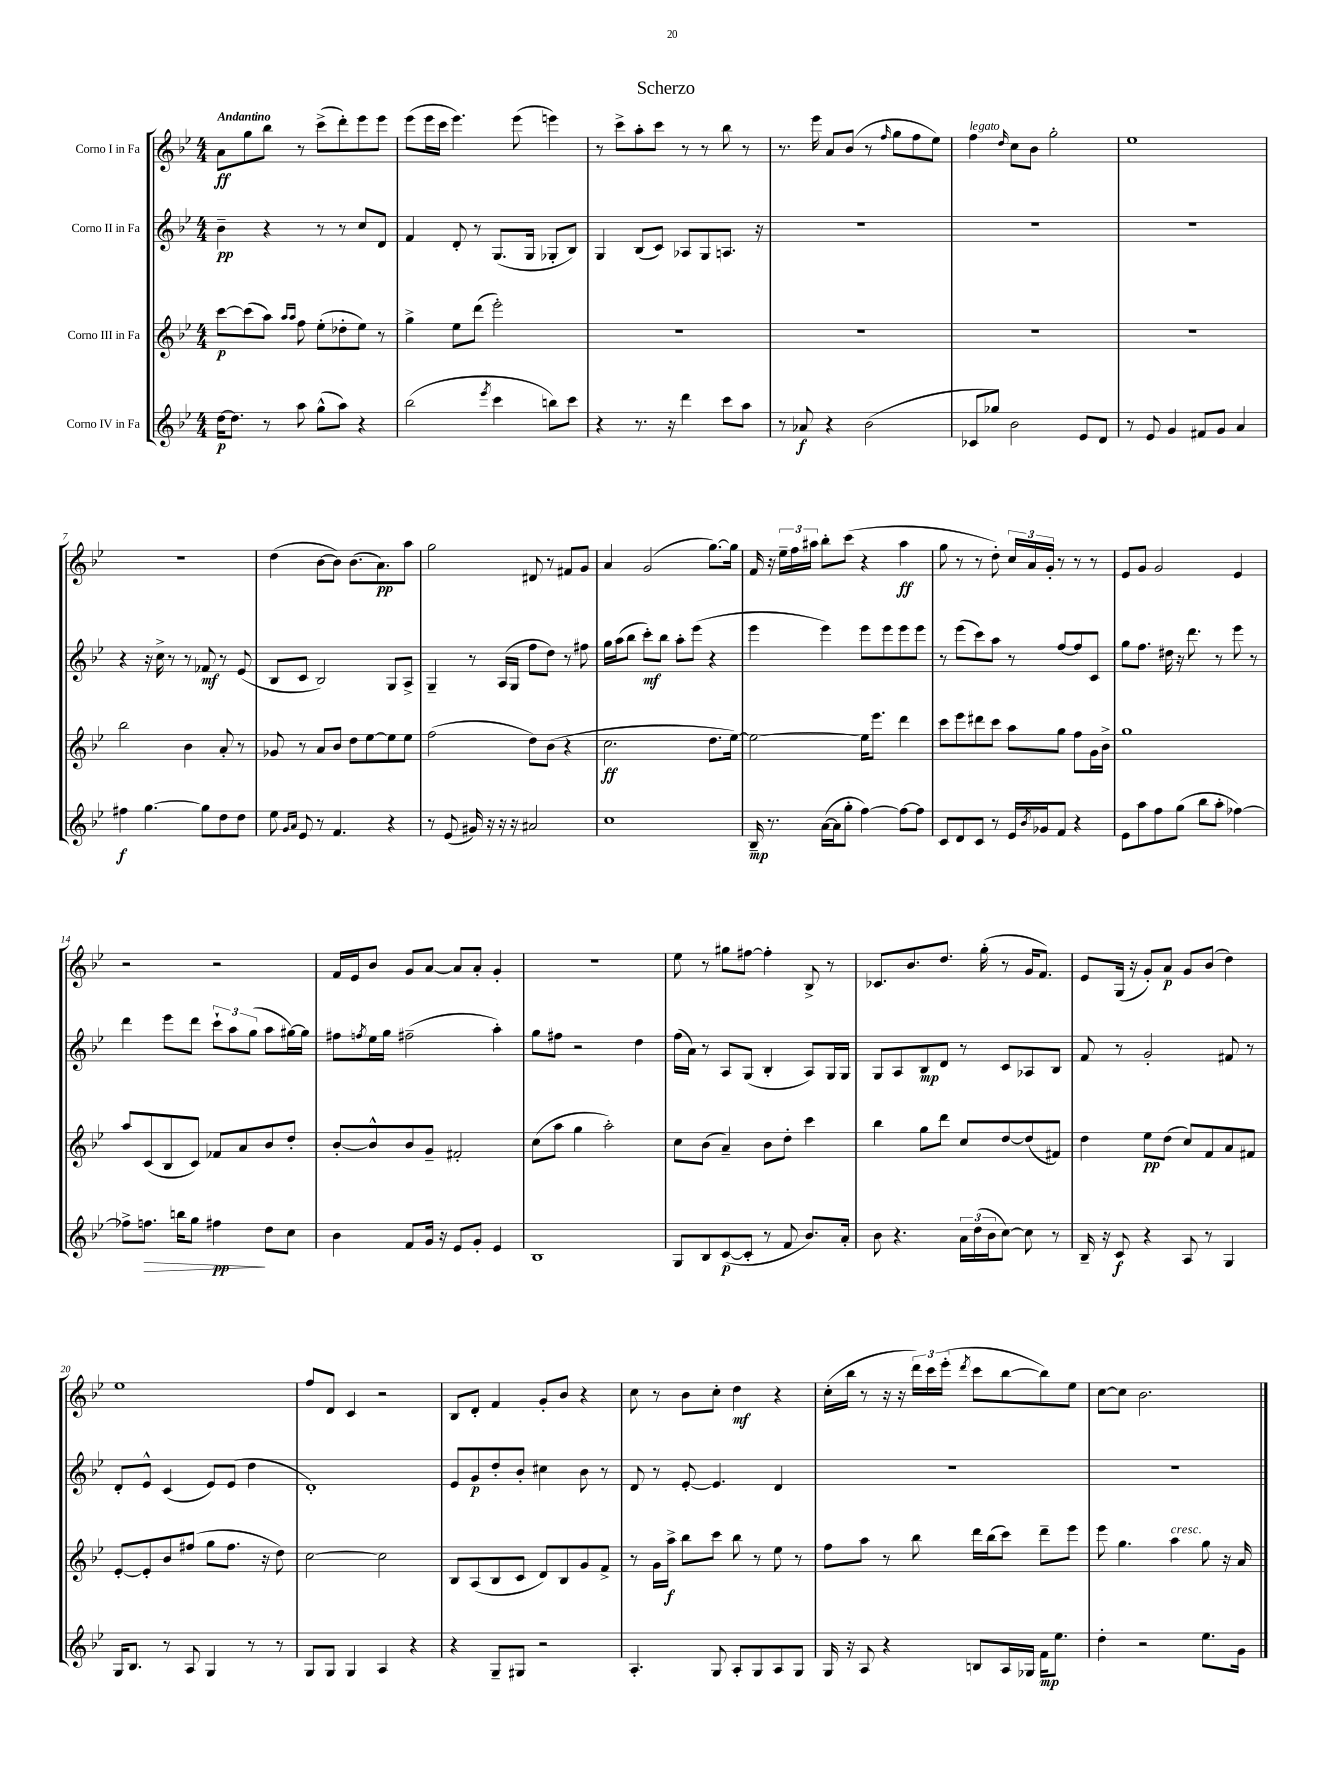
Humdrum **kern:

**kern	**kern	**kern	**kern
*staff4	*staff3	*staff2	*staff1
*clefG2	*clefG2	*clefG2	*clefG2
*k[b-e-]	*k[b-e-]	*k[b-e-]	*k[b-e-]
*M4/4	*M4/4	*M4/4	*M4/4
[16dd	[8ccc	4b-~	8a
8.dd]	.	.	.
.	(8ccc]	.	8gg
8r	8aa)	4r	8bb-
.	16qqaa	.	.
.	16qqaa	.	.
8aa	8ff	.	8r
(8gg^^	(8ee-'	8r	(8ccc^
8aa)	8dd-'	8r	8ddd')
4r	8ee-)	8cc	8eee-
.	8r	8d	8eee-
=	=	=	=
(2bb-	4gg^	4f	(8eee-
.	.	.	16eee-
.	.	.	16ccc
.	8ee-	8d'	4.eee-)
.	(8ddd	8r	.
8qeee-	.	.	.
4ccc	2eee-')	(8.G	.
.	.	.	(8eee-
.	.	16G	.
8bb)	.	8G-'	4eee)
8ccc	.	8B-)	.
=	=	=	=
4r	1r	4G	8r
.	.	.	8ccc^
8.r	.	(8B-	8aa'
.	.	8c)	8ccc
16r	.	.	.
4ddd	.	8A-	8r
.	.	8G	8r
8ccc	.	8.A	8bb-
8aa	.	.	8r
.	.	16r	.
=	=	=	=
8r	1r	1r	8.r
8a-	.	.	.
.	.	.	16eee-
4r	.	.	8a
.	.	.	(8b-
(2b-	.	.	8r
.	.	.	16qqff
.	.	.	8gg
.	.	.	8ff
.	.	.	8ee-)
=	=	=	=
8c-	1r	1r	4ff
8gg-)	.	.	.
.	.	.	16qqdd
2b-	.	.	8cc
.	.	.	8b-
.	.	.	2gg'
8e-	.	.	.
8d	.	.	.
=	=	=	=
8r	1r	1r	1ee-
8e-	.	.	.
4g	.	.	.
8f#	.	.	.
8g	.	.	.
4a	.	.	.
=	=	=	=
4ff#	2bb-	4r	1r
[4.gg	.	16r	.
.	.	16cc^	.
.	.	8r	.
.	4b-	8r	.
8gg]	.	8f-	.
8dd	8a'	8r	.
8dd	8r	(8e-	.
=	=	=	=
8ee-	8g-	8B-	(4dd
16qqg	.	.	.
16qqa	.	.	.
8e-	8r	8c	.
8r	8a	2B-)	[8b-
4.f	8b-	.	8b-])
.	8dd	.	(8.b-
.	[8ee-	.	.
.	.	.	8.a)
4r	8ee-]	8G	.
.	8ee-	8A^	8aa
=	=	=	=
8r	(2ff	4G~	2gg
(8e-	.	.	.
16g#)	.	8r	.
16r	.	.	.
16r	.	(16A	.
16r	.	16G	.
2a#	8dd)	8ff	8d#
.	(8b-	8dd)	8r
.	4r	8r	8f#
.	.	8ff#	8g
=	=	=	=
1cc	2.cc	16gg	4a
.	.	(16aa	.
.	.	8bb-	.
.	.	8ccc')	(2g
.	.	8bb-	.
.	.	8aa'	.
.	.	(8eee-	.
.	8.dd	4r	[8.gg)
.	[16ee-)	.	16gg]
=	=	=	=
16B-~	2ee-_	4eee-	16f
8.r	.	.	16r
.	.	.	24ee-~
.	.	.	24ff
.	.	.	24aa#
([16a	.	4eee-)	8bb-'
16a]	.	.	.
8gg'	.	.	(8ccc
[4ff)	16ee-]	8eee-	4r
.	8.eee-	.	.
.	.	8eee-	.
8ff_	4ddd	8eee-	4aa#
8ff]	.	8eee-	.
=	=	=	=
8c	8ccc	8r	8gg
8d	8eee-	(8eee-	8r
8c	8ddd#	8ccc)	8r
8r	8ccc	8aa	8dd')
16e-	8aa	8r	24cc
.	.	.	24a
8qb-	.	.	.
16g-	.	.	.
.	.	.	24g'
8f	8gg	[8ff	8r
4r	8ff	8ff]	8r
.	16g	8c	8r
.	16b-^	.	.
=	=	=	=
8e-	1gg	8gg	8e-
8aa	.	8.ff	8g
8ff	.	.	2g
.	.	16dd#	.
(8gg	.	16r	.
.	.	8.ddd	.
8bb-	.	.	.
8aa'	.	8r	.
[4ff-)	.	8eee-	4e-
.	.	8r	.
=	=	=	=
8ff-^]	8aa	4ddd	2r
8.ff	(8c	.	.
.	8B-	8eee-	.
16bb	.	.	.
8gg	8c)	8ddd	.
4ff#	8f-	12ccc`	2r
.	.	12aa	.
.	8a	.	.
.	.	(12gg	.
8dd	8b-	8aa	.
8cc	8dd'	[16gg#)	.
.	.	16gg#]	.
=	=	=	=
4b-	[8b-'	8ff#	16f
.	.	.	16e-
.	.	8qff	.
.	8b-^^]	16ee-	8b-
.	.	16gg	.
8f	8b-	(2ff#~	8g
16g	8g~	.	[8a
16r	.	.	.
8e-	2f#'	.	8a]
8g'	.	.	8a'
4e-	.	4aa')	4g'
=	=	=	=
1B-	(8cc	8gg	1r
.	8aa	8ff#	.
.	4gg	2r	.
.	2aa')	.	.
.	.	4dd	.
=	=	=	=
8G	8cc	(16ff	8ee-
.	.	16a)	.
8B-	(8b-	8r	8r
([8c	4a~)	8A	8gg#
8c']	.	(8G	[8ff#
8r	8b-	4B-'	4ff#']
8f	8dd'	.	.
8.b-)	4ccc	8A)	8B-^
.	.	16G	8r
16a'	.	16G	.
=	=	=	=
8b-	4bb-	8G	8.c-
4.r	.	8A	.
.	.	.	8.b-
.	8gg	8B-	.
.	8ddd	8d	8.dd
24a	8cc	8r	.
(24dd	.	.	.
.	.	.	(16gg'
24b-	.	.	.
[8cc)	[8dd	8c	8r
8cc]	(8dd]	8A-	16g
.	.	.	8.f)
8r	8f#)	8B-	.
=	=	=	=
16B-~	4dd	8f	8e-
16r	.	.	.
8c	.	8r	(16G
.	.	.	16r
4r	8ee-	2g'	8g')
.	(8dd	.	8a
8A	8cc)	.	8g
8r	8f	.	(8b-
4G	8a	8f#	4dd)
.	8f#	8r	.
=	=	=	=
16G	[8e-'	8d'	1ee-
8.B-	.	.	.
.	8e-']	8e-^^	.
8r	8b-	(4c	.
8A	(8ff#	.	.
4G	8gg	8e-)	.
.	8.ff#	(8e-	.
8r	.	4dd	.
.	16r	.	.
8r	8dd)	.	.
=	=	=	=
8G	[2cc	1d')	8ff
8G	.	.	8d
4G	.	.	4c
4A	2cc]	.	2r
4r	.	.	.
=	=	=	=
4r	8B-	8e-	8B-
.	(8A	8g	8d'
8G~	8B-	8dd'	4f
8G#	8c	8b-'	.
2r	8d)	4cc#	8g'
.	8B-	.	8b-
.	8g	8b-	4r
.	8f^	8r	.
=	=	=	=
4.A'	8r	8d	8cc
.	16g	8r	8r
.	16aa^	.	.
.	8bb-	[8e-'	8b-
8G	8ccc	4.e-]	8cc'
8A'	8bb-	.	4dd
8G	8r	.	.
8A	8ee-	4d	4r
8G	8r	.	.
=	=	=	=
16G	8ff	1r	(16cc'
16r	.	.	16bb-
8A	8aa	.	8r
4r	8r	.	16r
.	.	.	16r
.	8bb-	.	24ddd)
.	.	.	24ccc
.	.	.	(24eee-'
.	.	.	8qddd
8B	16ddd	.	8ccc
.	(16bb-	.	.
16A	8ccc)	.	[8bb-
16G-	.	.	.
16f	8ddd~	.	8bb-])
8.ee-	.	.	.
.	8eee-	.	8ee-
=	=	=	=
4dd'	8eee-	1r	[8cc
.	4.gg	.	8cc]
2r	.	.	2.b-
.	4aa	.	.
8.ee-	8gg	.	.
.	16r	.	.
16g	16a	.	.
==	==	==	==
*-	*-	*-	*-
